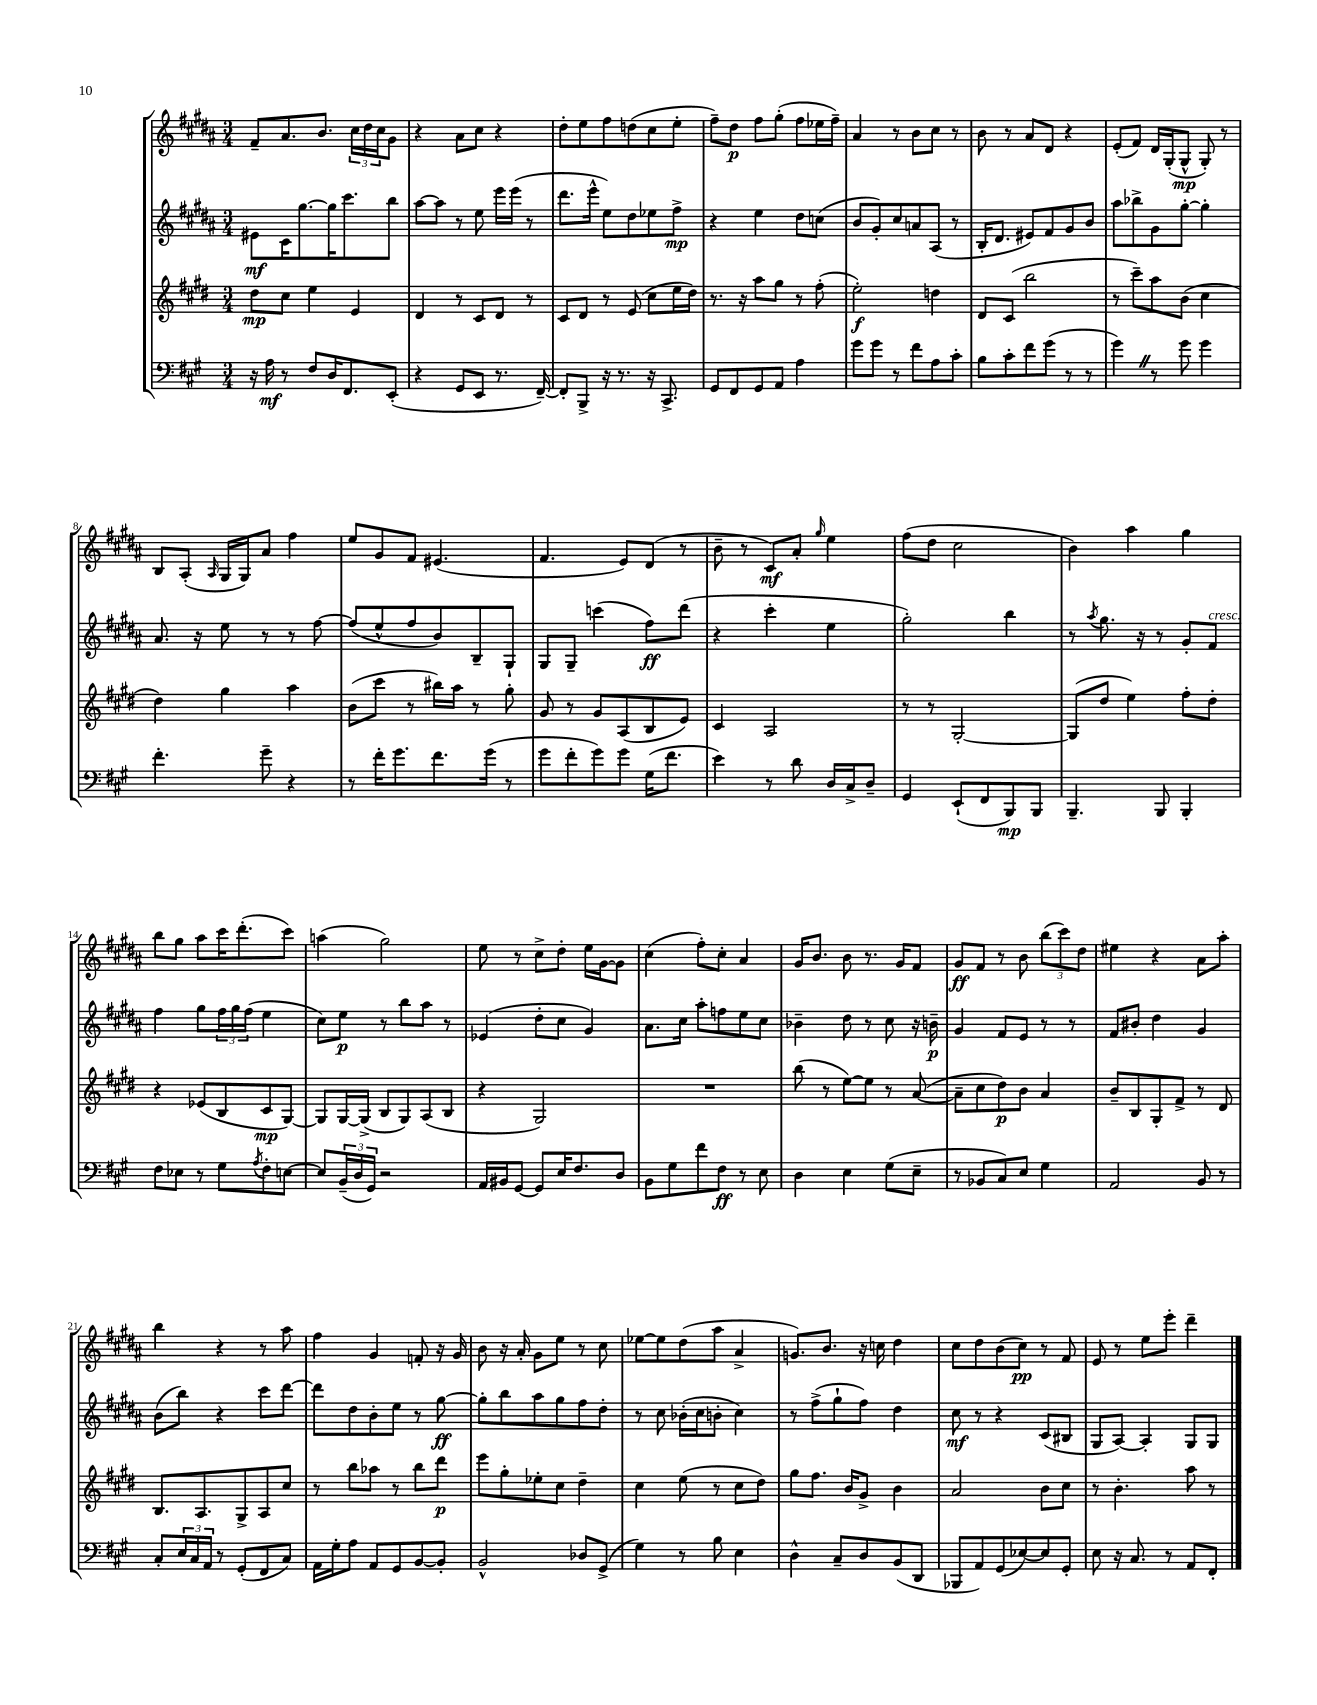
<<
\new StaffGroup <<
\new Staff = "s0" {
    \clef treble \key b \major \numericTimeSignature \time 3/4
    fis'8-- ais'8. b'8. \tuplet 3/2 { cis''16 dis''16 cis''16 } gis'8 |
    r4 ais'8 cis''8 r4 |
    dis''8-. e''8 fis''8 d''8( cis''8 e''8-. |
    fis''8--) dis''8\p fis''8 gis''8-.( fis''8 ees''16 fis''16--) |
    ais'4 r8 b'8 cis''8 r8 |
    b'8 r8 ais'8 dis'8 r4 |
    e'8-.( fis'8) dis'16 gis16-.( gis8-^\mp gis8-.) r8 |
    b8 ais8-.( \grace { ais16 } gis16 gis16) ais'8 fis''4 |
    e''8 gis'8 fis'8 eis'4.( |
    fis'4. e'8) dis'8( r8 |
    b'8-- r8 cis'8\mf) ais'8-. \grace { gis''16 } e''4 |
    fis''8( dis''8 cis''2 |
    b'4) ais''4 gis''4 |
    b''8 gis''8 ais''8 cis'''16 dis'''8.-.( cis'''8) |
    a''4( gis''2) |
    e''8 r8 cis''8-> dis''8-. e''16 gis'16~ gis'8 |
    cis''4( fis''8-.) cis''8-. ais'4 |
    gis'16 b'8. b'8 r8. gis'16 fis'8 |
    gis'8\ff fis'8 r8 b'8 \tuplet 3/2 { b''8( cis'''8) dis''8 } |
    eis''4 r4 ais'8 ais''8-. |
    b''4 r4 r8 ais''8 |
    fis''4 gis'4 f'8-. r16 gis'16 |
    b'8 r16 ais'16-. gis'8 e''8 r8 cis''8 |
    ees''8~ ees''8 dis''8( ais''8 ais'4-> |
    g'8.) b'8. r16 c''16 dis''4 |
    cis''8 dis''8 b'8( cis''8\pp) r8 fis'8 |
    e'8 r8 e''8 e'''8-. dis'''4-- \bar "|." |
}
\new Staff = "s1" {
    \clef treble \key b \major \numericTimeSignature \time 3/4
    eis'8\mf cis'16 gis''8.~ gis''16 cis'''8. b''8 |
    ais''8~ ais''8 r8 e''8 e'''16 e'''16( r8 |
    dis'''8. e'''16-^ e''8) dis''8 ees''8 fis''8->\mp |
    r4 e''4 dis''8 c''8( |
    b'8 gis'8-.) cis''8 a'8 ais8( r8 |
    b16-. dis'8. eis'8) fis'8 gis'8 b'8 |
    ais''8 bes''8-> gis'8 gis''8~-. gis''4-. |
    ais'8. r16 e''8 r8 r8 fis''8~ |
    fis''8( e''8-^ fis''8 b'8) b8-- gis8-! |
    gis8 gis8-- c'''4( fis''8\ff) dis'''8( |
    r4 cis'''4-. e''4 |
    gis''2-.) b''4 |
    r8 \acciaccatura { ais''8 } gis''8. r16 r8 gis'8-. fis'8^\markup { \italic "cresc." } |
    fis''4 gis''8 \tuplet 3/2 { fis''16 gis''16 fis''16( } e''4 |
    cis''8) e''8\p r8 b''8 ais''8 r8 |
    ees'4( dis''8-. cis''8 gis'4) |
    ais'8. cis''16 ais''8-. f''8 e''8 cis''8 |
    bes'4-- dis''8 r8 cis''8 r16 b'16--\p |
    gis'4 fis'8 e'8 r8 r8 |
    fis'8 bis'8-. dis''4 gis'4 |
    b'8( b''8) r4 cis'''8 dis'''8~ |
    dis'''8 dis''8 b'8-. e''8 r8 gis''8~\ff |
    gis''8-. b''8 ais''8 gis''8 fis''8 dis''8-. |
    r8 cis''8 bes'16-.( cis''16 b'8-. cis''4) |
    r8 fis''8->( gis''8-! fis''8) dis''4 |
    cis''8\mf r8 r4 cis'8( bis8 |
    gis8 ais8~) ais4-. gis8 gis8 \bar "|." |
}
\new Staff = "s2" {
    \clef treble \key e \major \numericTimeSignature \time 3/4
    dis''8\mp cis''8 e''4 e'4 |
    dis'4 r8 cis'8 dis'8 r8 |
    cis'8 dis'8 r8 e'8( cis''8 e''16 dis''16) |
    r8. r16 a''8 gis''8 r8 fis''8-.( |
    e''2-.\f) d''4 |
    dis'8 cis'8( b''2 |
    r8 cis'''8--) a''8 b'8( cis''4 |
    dis''4) gis''4 a''4 |
    b'8( cis'''8 r8 bis''16) a''16 r8 gis''8-. |
    gis'8 r8 gis'8 a8( b8 e'8) |
    cis'4 a2 |
    r8 r8 gis2~-. |
    gis8( dis''8 e''4) fis''8-. dis''8-. |
    r4 ees'8( b8 cis'8\mp gis8~) |
    gis8 gis16~ gis16->( b8 gis8) a8( b8 |
    r4 gis2) |
    R2. |
    b''8( r8 e''8~) e''8 r8 a'8~( |
    a'8-- cis''8 dis''8\p) b'8 a'4 |
    b'8-- b8 gis8-. fis'8-> r8 dis'8 |
    b8. a8. gis8-> a8 cis''8 |
    r8 b''8 aes''8 r8 b''8 dis'''8\p |
    e'''8 gis''8-. ees''8-. cis''8 dis''4-- |
    cis''4 e''8( r8 cis''8 dis''8) |
    gis''8 fis''8. b'16 gis'8-> b'4 |
    a'2 b'8 cis''8 |
    r8 b'4.-. a''8 r8 \bar "|." |
}
\new Staff = "s3" {
    \clef bass \key a \major \numericTimeSignature \time 3/4
    r16 a16\mf r8 fis8 d16 fis,8. e,8-.( |
    r4 gis,8 e,8 r8. fis,16~--) |
    fis,8-. b,,8-> r16 r8. r16 cis,8.-> |
    gis,8 fis,8 gis,8 a,8 a4 |
    gis'8 gis'8 r8 fis'8 a8 cis'8-. |
    b8 cis'8-. fis'8 gis'8( r8 r8 |
    gis'4) \once \override BreathingSign.text = \markup { \musicglyph "scripts.caesura.straight" } \breathe r8 gis'8 gis'4 |
    fis'4.-. gis'8-- r4 |
    r8 fis'16-. gis'8. fis'8. gis'16( r8 |
    gis'8 fis'8-. gis'8) gis'8 gis16( fis'8. |
    e'4) r8 d'8 d16 cis16-> d8-- |
    gis,4 e,8-!( fis,8 b,,8\mp) b,,8 |
    b,,4.-- b,,8 b,,4-. |
    fis8 ees8 r8 gis8 \acciaccatura { a8 } fis8-. e8~ |
    e8 \tuplet 3/2 { b,16--( d16 gis,16) } r2 |
    a,16 bis,16 gis,8~ gis,8 e16 fis8. d8 |
    b,8 gis8 fis'8 fis8\ff r8 e8 |
    d4 e4 gis8( e8-- |
    r8 bes,8 cis8) e8 gis4 |
    a,2 b,8 r8 |
    cis8-. \tuplet 3/2 { e16 cis16 a,16 } r8 gis,8-.( fis,8 cis8) |
    a,16 gis16-. a8 a,8 gis,8 b,8~ b,8-. |
    b,2-^ des8 gis,8->( |
    gis4) r8 b8 e4 |
    d4-^ cis8-- d8 b,8( d,8 |
    bes,,8 a,8) gis,8( ees8~) ees8 gis,8-. |
    e8 r16 cis8. r8 a,8 fis,8-. \bar "|." |
}
>>
>>
